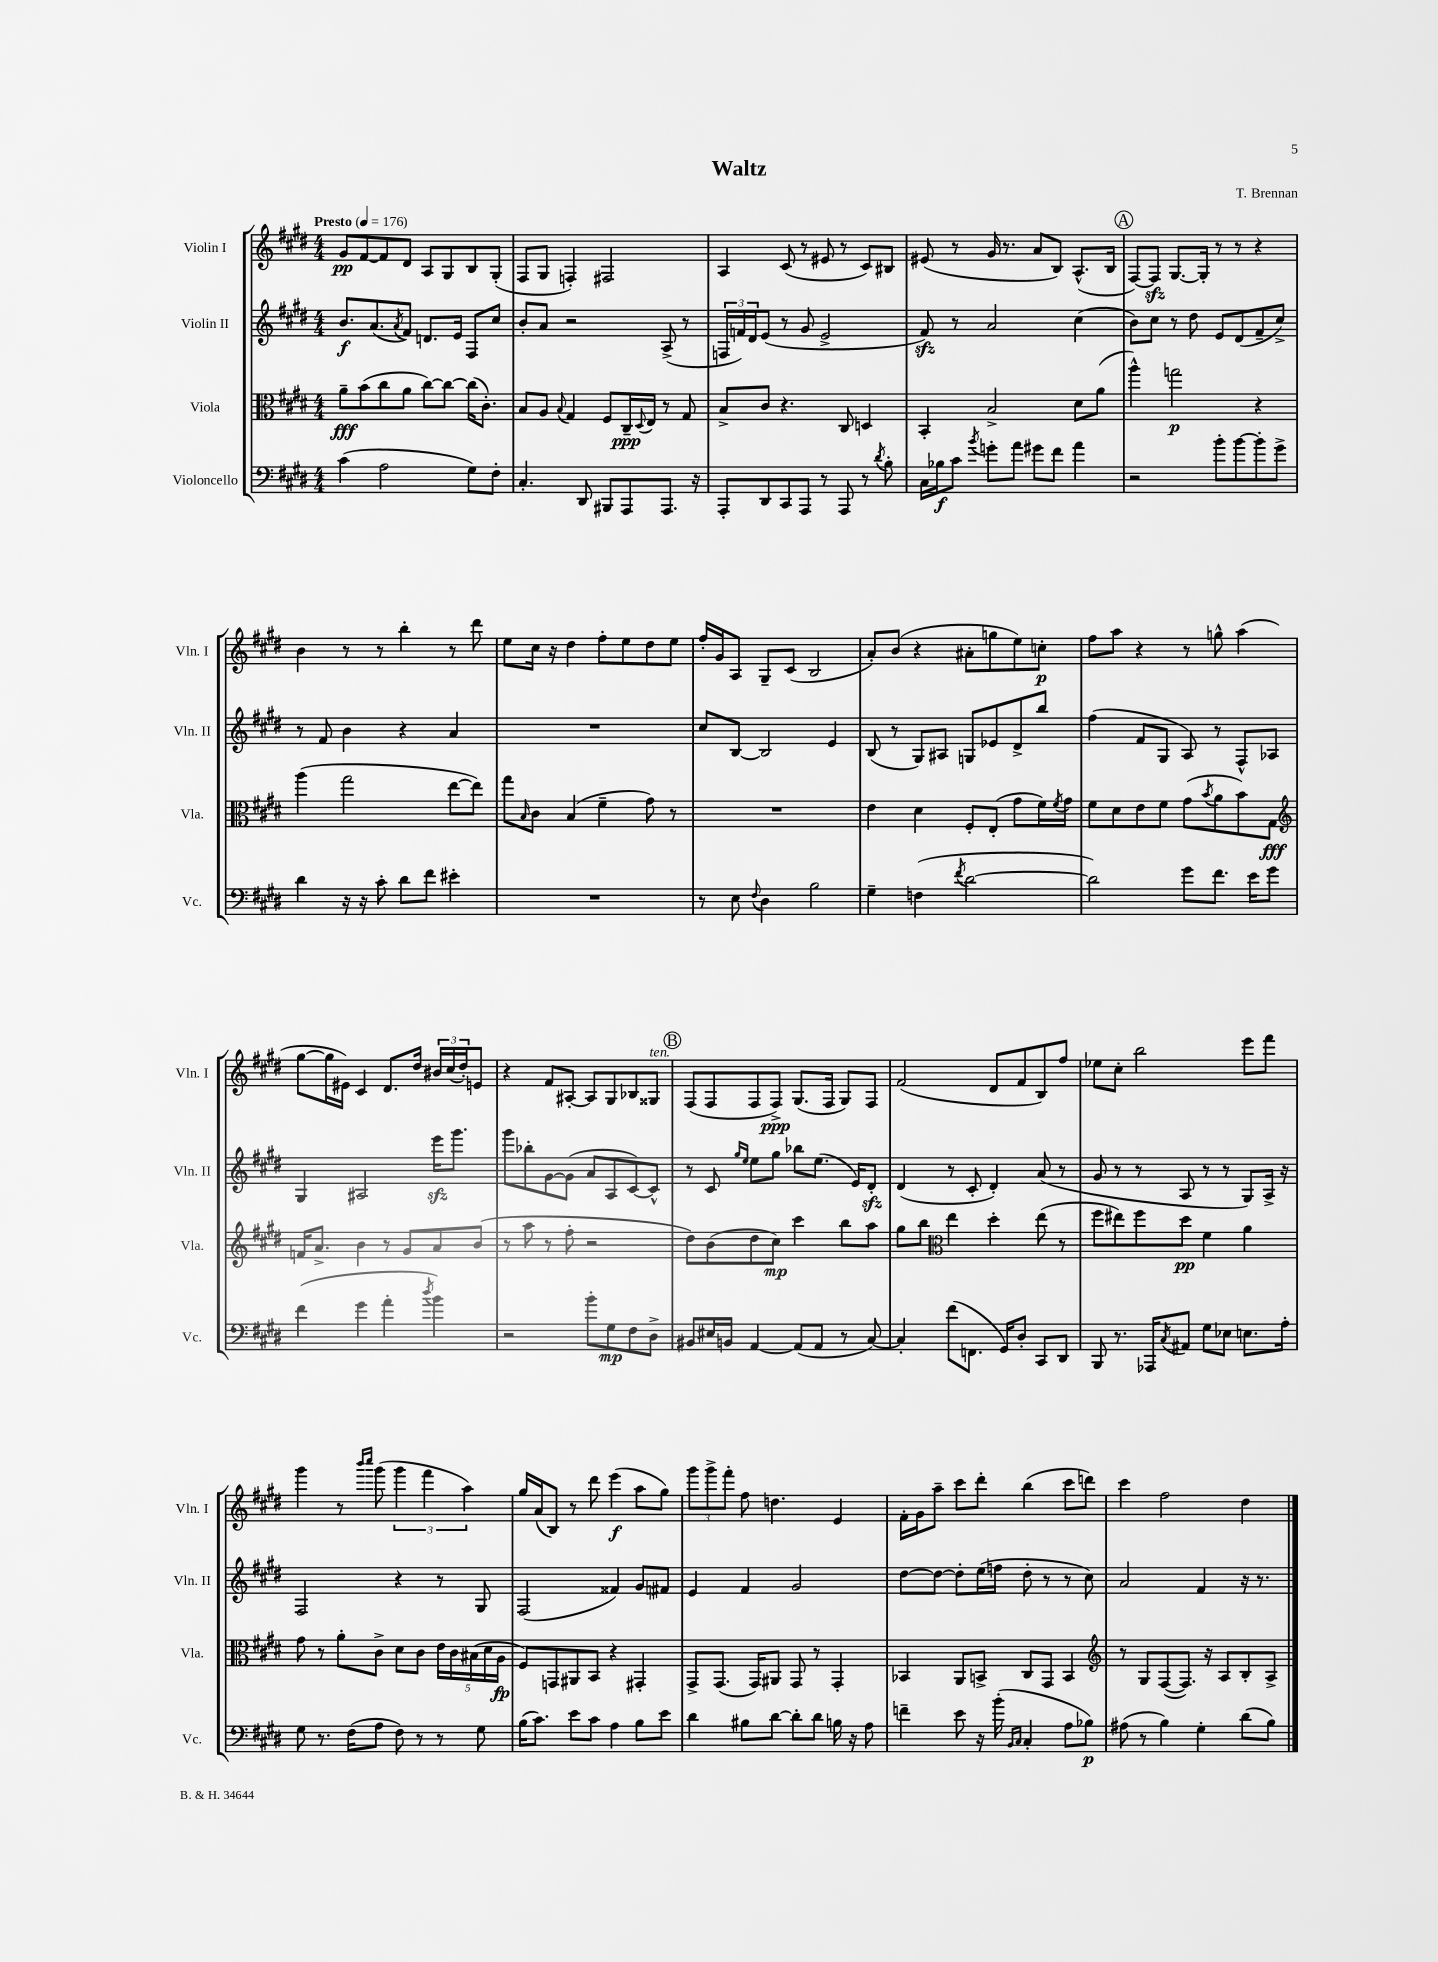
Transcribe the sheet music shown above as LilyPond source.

\header { title = "Waltz" composer = "T. Brennan" }
<<
\new StaffGroup <<
\new Staff = "s0" \with { instrumentName = "Violin I" shortInstrumentName = "Vln. I" } {
    \clef treble \key e \major \numericTimeSignature \time 4/4 \tempo "Presto" 4 = 176
    gis'8\pp fis'8~ fis'8 dis'8 a8 gis8 b8 gis8-.( |
    fis8 gis8 f4-.) fis2 |
    a4 cis'8( r8 eis'8 r8 cis'8) bis8 |
    eis'8( r8 gis'16 r8. a'8 b8) a8.-^( b16 |
    \mark \markup { \circle "A" } fis8~) fis8\sfz gis8.~ gis16-. r8 r8 r4 |
    b'4 r8 r8 b''4-. r8 dis'''8 |
    e''8 cis''16 r16 dis''4 fis''8-. e''8 dis''8 e''8 |
    fis''16-. gis'16 a8 gis8-- cis'8( b2 |
    a'8-.) b'8( r4 ais'8-. g''8 e''8) c''8-.\p |
    fis''8 a''8 r4 r8 g''8-^ a''4( |
    gis''8~ gis''16 eis'16) cis'4 dis'8. dis''16 \tuplet 3/2 { bis'16 cis''16( dis''16-.) } e'8 |
    r4 fis'8 ais8~-. ais8 gis8 bes8 gisis8^\markup { \italic "ten." } |
    \mark \markup { \circle "B" } fis8( fis8 fis8 fis8->\ppp) gis8.( fis16 gis8) fis8 |
    fis'2( dis'8 fis'8 b8) fis''8 |
    ees''8 cis''8-. b''2 e'''8 fis'''8 |
    gis'''4 r8 \grace { b'''16 cis''''16 } gis'''8( \tuplet 3/2 { gis'''4 fis'''4 a''4) } |
    gis''16 a'16( b8) r8 dis'''8 e'''4\f( a''8 gis''8) |
    \tuplet 3/2 { gis'''8 gis'''8-> fis'''8-. } fis''8 d''4. e'4 |
    fis'16-. gis'16 a''8-- cis'''8 dis'''8-. b''4( cis'''8 d'''8) |
    cis'''4 fis''2 dis''4 \bar "|." |
}
\new Staff = "s1" \with { instrumentName = "Violin II" shortInstrumentName = "Vln. II" } {
    \clef treble \key e \major \numericTimeSignature \time 4/4
    b'8.\f a'8.( \acciaccatura { a'8 } fis'8) d'8. e'16 fis8 cis''8 |
    b'8-. a'8 r2 a8->( r8 |
    \tuplet 3/2 { f16 f'16) dis'16 } e'8( r8 gis'8 e'2-> |
    fis'8\sfz) r8 a'2 cis''4( |
    \mark \markup { \circle "A" } b'8) cis''8 r8 dis''8 e'8 dis'8( fis'8-- cis''8->) |
    r8 fis'8 b'4 r4 a'4 |
    R1 |
    cis''8 b8~ b2 e'4 |
    b8( r8 gis8) ais8 g8 ees'8 dis'8-> b''8 |
    fis''4( fis'8 gis8 a8) r8 fis8-^ aes8 |
    gis4 ais2 e'''16\sfz gis'''8. |
    gis'''8 bes''8-. gis'8~ gis'8( a'8 a8 cis'8~) cis'8-^ |
    \mark \markup { \circle "B" } r8 cis'8 \grace { gis''16 e''16 } e''8 gis''8 bes''8 e''8.( e'16) dis'8-.\sfz |
    dis'4( r8 cis'8-. dis'4-.) a'8( r8 |
    gis'8 r8 r8 a8 r8 r8 gis8) a16-> r16 |
    fis2 r4 r8 gis8 |
    fis2( fisis'4) gis'8 fis'8 |
    e'4 fis'4 gis'2 |
    dis''8~ dis''8~ dis''8-. e''16( f''16 dis''8-. r8 r8 cis''8) |
    a'2 fis'4 r16 r8. \bar "|." |
}
\new Staff = "s2" \with { instrumentName = "Viola" shortInstrumentName = "Vla." } {
    \clef alto \key e \major \numericTimeSignature \time 4/4
    a'8--\fff b'8( cis''8 a'8 cis''8~) cis''8~ cis''16( cis'8.-.) |
    b8 a8 \appoggiatura { b8 } gis4 fis8 cis16--\ppp \appoggiatura { dis8 } e16 r8 gis8 |
    b8-> cis'8 r4. cis8 d4 |
    b,4-. b2-> dis'8 a'8( |
    \mark \markup { \circle "A" } a''4-^) g''2\p r4 |
    a''4( gis''2 e''8~ e''8) |
    gis''8 \grace { b16 } cis'8 b4( fis'4-- gis'8) r8 |
    R1 |
    e'4 dis'4 fis8-. e8-.( gis'8 fis'16) \acciaccatura { fis'8 } gis'16 |
    fis'8 dis'8 e'8 fis'8 gis'8( \acciaccatura { b'8 } a'8 b'8) gis8\fff |
    \clef treble f'16 a'8.-> b'4 r8 gis'8 a'8 b'8( |
    r8 a''8 r8 fis''8-. r2 |
    \mark \markup { \circle "B" } dis''8) b'8( dis''8 cis''8\mp) cis'''4 b''8 a''8 |
    gis''8 b''8 \clef alto e''4 dis''4-. e''8( r8 |
    fis''8 eis''8) fis''8 dis''8\pp fis'4 a'4 |
    gis'8 r8 a'8-. cis'8-> dis'8 cis'8 \tuplet 5/4 { e'16 cis'16 bis16( dis'16 a16\fp } |
    fis8) g,8 ais,8 b,8 r4 gis,4-. |
    gis,8-> gis,8.( gis,16) ais,8 gis,8 r8 gis,4-. |
    bes,4 a,8 b,8-> cis8 gis,8 b,4 |
    \clef treble r8 gis8 fis8~( fis8.) r16 a8 b8-. a8-> \bar "|." |
}
\new Staff = "s3" \with { instrumentName = "Violoncello" shortInstrumentName = "Vc." } {
    \clef bass \key e \major \numericTimeSignature \time 4/4
    cis'4( a2 gis8) fis8-. |
    cis4.-. dis,8 bis,,8 a,,8 a,,8. r16 |
    a,,8-. dis,8 cis,8 a,,8 r8 a,,8 r8 \acciaccatura { dis'8 } b8-. |
    cis16 bes16\f cis'8 \acciaccatura { b'8 } g'8-. a'8 gis'8 fis'8 a'4 |
    \mark \markup { \circle "A" } r2 b'8-. b'8~ b'8-. gis'8-> |
    dis'4 r16 r16 cis'8-. dis'8 fis'8 eis'4-. |
    R1 |
    r8 e8 \appoggiatura { fis8 } dis4 b2 |
    gis4-- f4( \acciaccatura { fis'8 } dis'2~ |
    dis'2) gis'8 fis'8. e'16 gis'8 |
    fis'4( gis'4 a'4-. \acciaccatura { dis''8 } b'4) |
    r2 b'8-. gis8\mp fis8 dis8-> |
    \mark \markup { \circle "B" } bis,8 eis16 b,16 a,4~ a,8( a,8 r8 cis8~) |
    cis4-. fis'8( f,8. gis,16) dis8-. cis,8 dis,8 |
    b,,8 r8. aes,,16 \acciaccatura { cis8 } ais,8 gis8 ees8 e8. a16-. |
    gis8 r8. fis16( a8 fis8) r8 r8 gis8 |
    b16( cis'8.) e'8 cis'8 a4 b8 e'8 |
    dis'4 bis8 dis'8~ dis'8-. dis'8 b16 r16 a8 |
    f'4-- e'8 r16 b'16-.( \grace { b,16 cis16 } cis4-. a8 bes8\p) |
    ais8( r8 b4) gis4-. dis'8( b8) \bar "|." |
}
>>
>>
\layout { \context { \Score \remove "Bar_number_engraver" } }
